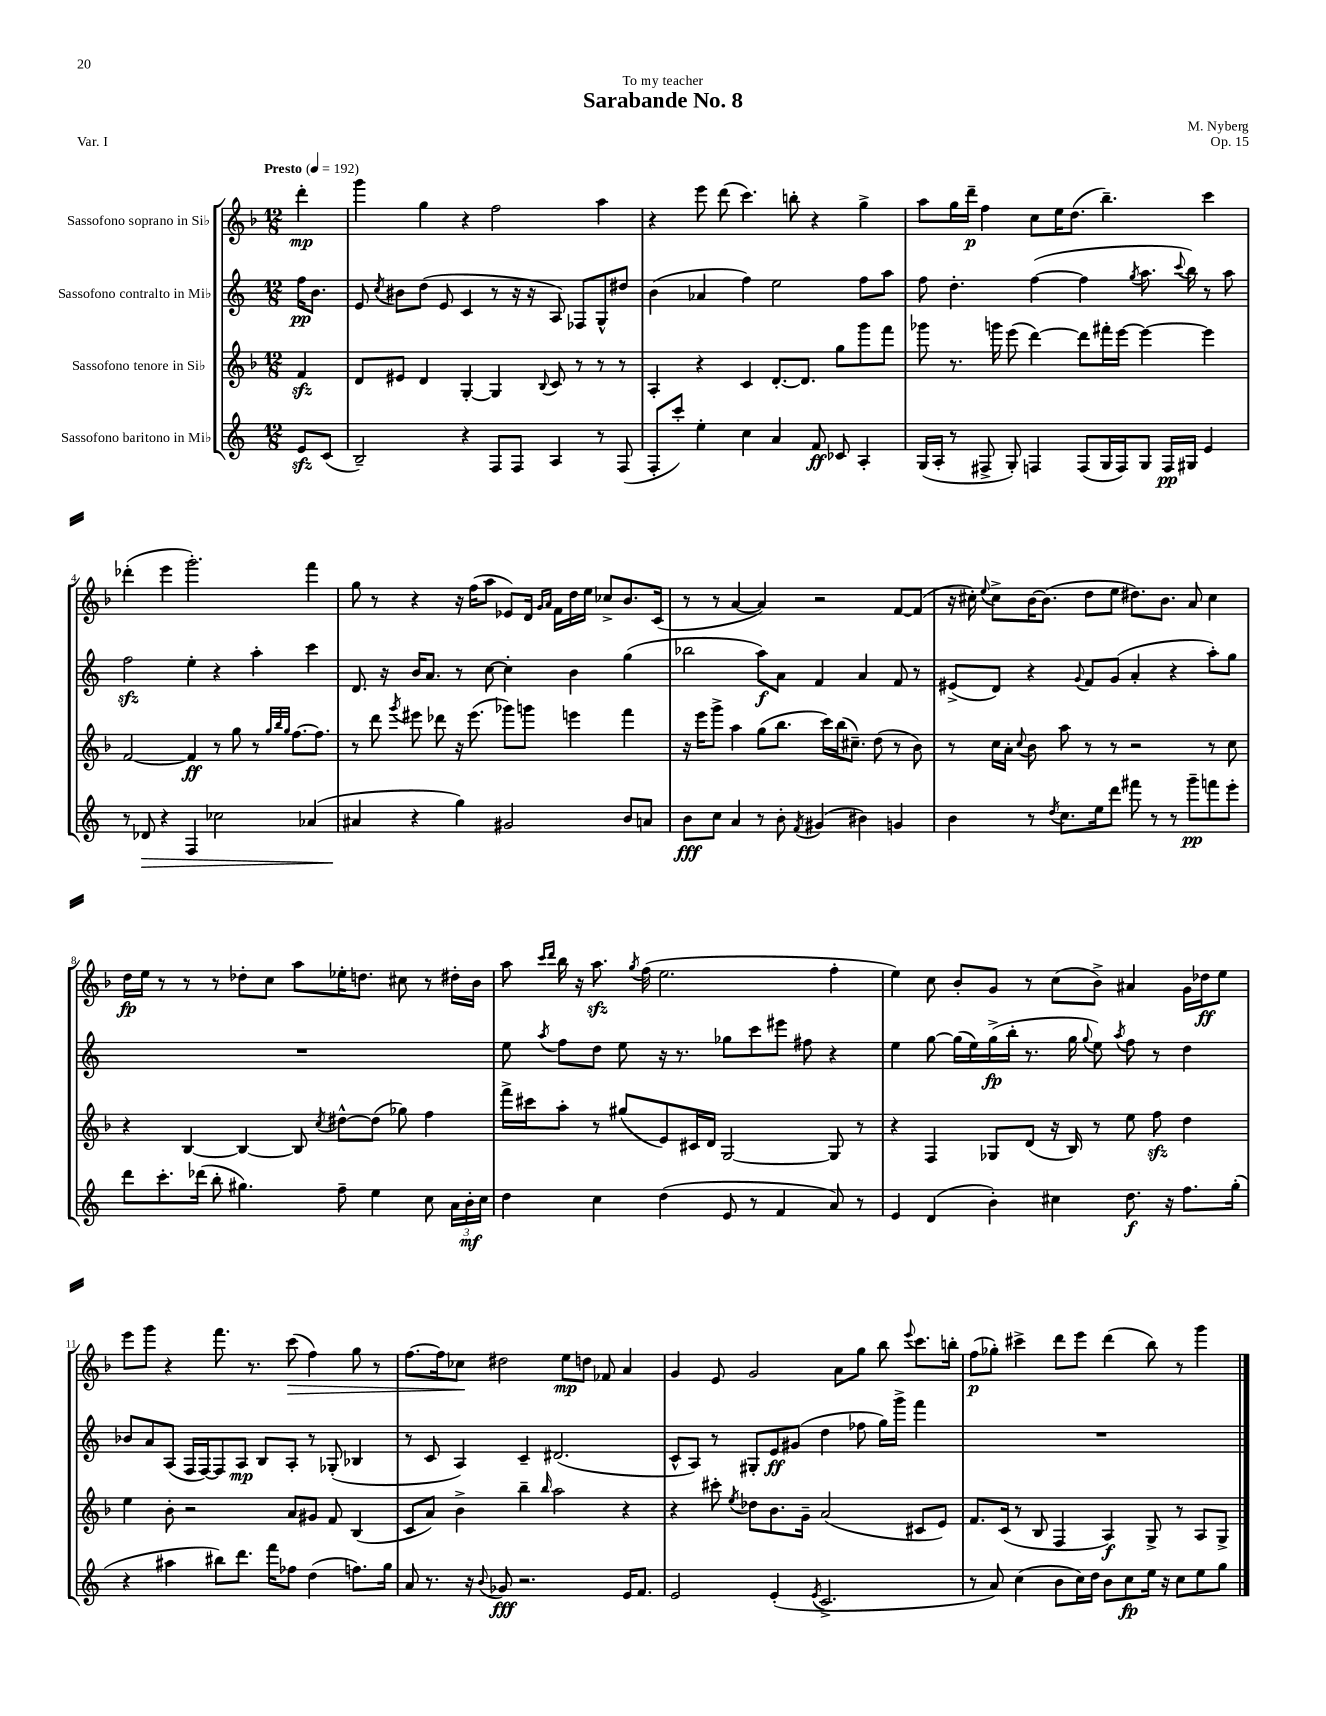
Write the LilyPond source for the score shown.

\header { title = "Sarabande No. 8" composer = "M. Nyberg" dedication = "To my teacher" opus = "Op. 15" piece = "Var. I" }
<<
\new StaffGroup <<
\new Staff = "s0" \with { instrumentName = "Sassofono soprano in Sib" } {
    \clef treble \key f \major \numericTimeSignature \time 12/8 \partial 4 \tempo "Presto" 4 = 192
    \autoBeamOff d'''4-.\mp |
    g'''4 g''4 r4 f''2 a''4 |
    r4 e'''8 d'''8( c'''4.) b''8-. r4 g''4-> |
    a''8[ g''16 d'''16]--\p f''4 c''8[ e''16 d''8.]( bes''4.--) c'''4 |
    des'''4-.( e'''4 g'''2.-.) f'''4 |
    g''8 r8 r4 r16 f''16[( a''8] ees'8[) d'16] \grace { g'16[ a'16] } f'16[ d''16 e''16] ces''8[-> bes'8. c'16]( |
    r8 r8 a'4~ a'4) r2 f'8[~ f'8]( |
    r16 cis''16-.) \appoggiatura { e''8 } cis''8[-> bes'16~ bes'8.]( d''8[ e''8] dis''8.[) bes'8.] a'8 cis''4 |
    d''16[\fp e''16] r8 r8 r8 des''8[-. c''8] a''8[ ees''16-. d''8.] cis''8 r8 dis''16[-. bes'16] |
    a''8 \grace { c'''16[ d'''16] } bes''16 r16 a''8.\sfz \acciaccatura { g''8 } f''16( e''2. f''4-. |
    e''4) c''8 bes'8[-. g'8] r8 c''8[( bes'8]->) ais'4 g'16[ des''16\ff e''8] |
    e'''8[ g'''8] r4 f'''8. r8. c'''8\>( f''4) g''8 r8 |
    f''8.[~ f''16 ces''8]\! dis''2 e''8[\mp d''8] fes'8 a'4 |
    g'4 e'8 g'2 a'8[ g''8] bes''8 \appoggiatura { e'''8 } c'''8.[ b''16]-. |
    f''8[\p( ges''8]-.) cis'''4-> d'''8[ e'''8] d'''4( bes''8) r8 g'''4 \bar "|." |
}
\new Staff = "s1" \with { instrumentName = "Sassofono contralto in Mib" } {
    \clef treble \key c \major \numericTimeSignature \time 12/8 \partial 4
    \autoBeamOff f''16[\pp b'8.] |
    e'8 \acciaccatura { c''8 } bis'8[ d''8]( e'8 c'4 r8 r16 r16 a8) fes8[ g8-^ dis''8] |
    b'4( aes'4 f''4) e''2 f''8[ a''8] |
    f''8 d''4.-. f''4~( f''4 \acciaccatura { g''8 } a''8. \appoggiatura { c'''8 } b''16) r8 a''8 |
    f''2\sfz e''4-. r4 a''4-. c'''4 |
    d'8. r16 b'16[ a'8.] r8 c''8~ c''4-. b'4 g''4( |
    bes''2 a''8[\f) a'8] f'4 a'4 f'8 r8 |
    eis'8[->( d'8]) r4 \appoggiatura { g'8 } f'8[ g'8]( a'4-. r4 a''8[-.) g''8] |
    R1. |
    e''8 \acciaccatura { a''8 } f''8[ d''8] e''8 r16 r8. ges''8[ c'''8 eis'''8] fis''8 r4 |
    e''4 g''8~ g''16[( e''16) g''16->\fp( b''16]-. r8. g''16 \appoggiatura { g''8 } e''8) \acciaccatura { a''8 } f''8 r8 d''4 |
    bes'8[ a'8 a8]( f16[ f16~) f8 a8]\mp b8[ a8]-. r8 ges8-.( bes4 |
    r8 c'8 a4) c'4-- dis'2.( |
    c'8[-^ a8]) r8 gis8[-. e'8\ff gis'8]( d''4 fes''8 g''16[) g'''16]-> f'''4 |
    R1. \bar "|." |
}
\new Staff = "s2" \with { instrumentName = "Sassofono tenore in Sib" } {
    \clef treble \key f \major \numericTimeSignature \time 12/8 \partial 4
    \autoBeamOff f'4\sfz |
    d'8[ eis'8] d'4 g4~-. g4 \appoggiatura { bes8 } c'8 r8 r8 r8 |
    a4-. r4 c'4 d'8.[~-. d'8.] g''8[ g'''8 f'''8] |
    ges'''8 r8. g'''16 e'''8( d'''4~) d'''8[ fis'''16-. e'''16]~ e'''4~ e'''4 |
    f'2~ f'4\ff r8 g''8 r8 \grace { g''32[ bes''32 g''32] } f''8.[~ f''8.] |
    r8 d'''8 \acciaccatura { g'''8 } eis'''8 des'''8 r16 eis'''8.( ges'''8[) g'''8] e'''4 f'''4 |
    r16 e'''16[ g'''8]-> a''4 g''8[( bes''8.] c'''16[) bes''16( cis''8.]--) d''8( r8 bes'8) |
    r8 c''16[ a'16]-. \appoggiatura { c''8 } bes'8 a''8 r8 r8 r2 r8 c''8 |
    r4 bes4~ bes4~ bes8 \acciaccatura { c''8 } dis''8[~-^ dis''8]( ges''8) f''4 |
    f'''16[-> cis'''16 a''8]-. r8 gis''8[( e'8) cis'16 d'16] g2~ g8 r8 |
    r4 f4 ges8[ d'8]( r16 bes16) r8 e''8 f''8\sfz d''4 |
    e''4 bes'8-. r2 a'8[ gis'8] f'8 bes4( |
    c'8[ a'8]) bes'4-> bes''4-- \grace { bes''16 } a''2 r4 |
    r4 cis'''8-. \acciaccatura { e''8 } des''8[ bes'8. g'16]-- a'2( cis'8[ e'8]) |
    f'8.[ c'16]( r8 bes8 f4 a4\f) g8-> r8 a8[ g8]-> \bar "|." |
}
\new Staff = "s3" \with { instrumentName = "Sassofono baritono in Mib" } {
    \clef treble \key c \major \numericTimeSignature \time 12/8 \partial 4
    \autoBeamOff e'8[\sfz c'8]( |
    b2--) r4 f8[ f8] a4 r8 f8( |
    f8[-. c'''8]-.) e''4-. c''4 a'4 f'8\ff ces'8 a4-. |
    g16[( a16]-. r8 fis8-> g8-.) f4 f8[( g16 f16) g8] f16[\pp gis16] e'4 |
    r8 des'8\> r4 f4 ces''2 aes'4( |
    ais'4\! r4 g''4) gis'2 b'8[ a'8] |
    b'8[\fff c''8] a'4 r8 b'8-. \acciaccatura { f'8 } gis'4( bis'4) g'4 |
    b'4 r8 \acciaccatura { d''8 } c''8.[ e''16 d'''8] fis'''8 r8 r8 g'''8[--\pp f'''8 e'''8]-. |
    d'''8[ c'''8.-. des'''16]( b''8-. gis''4.) f''8-- e''4 c''8 \tuplet 3/2 { a'16[ b'16-.\mf c''16] } |
    d''4 c''4 d''4( e'8 r8 f'4 a'8) r8 |
    e'4 d'4( b'4-.) cis''4 d''8.\f r16 f''8.[ g''16]-.( |
    r4 ais''4 bis''8[) d'''8.] f'''16[ fes''8] d''4( f''8.[) g''16] |
    a'8 r8. r16 \appoggiatura { b'8 } ges'8\fff r2. e'16[ f'8.] |
    e'2 e'4-.( \acciaccatura { e'8 } c'2.-> |
    r8 a'8) c''4( b'8[ c''16) d''16] b'8[ c''8\fp e''16] r16 c''8[ e''8 g''8] \bar "|." |
}
>>
>>
